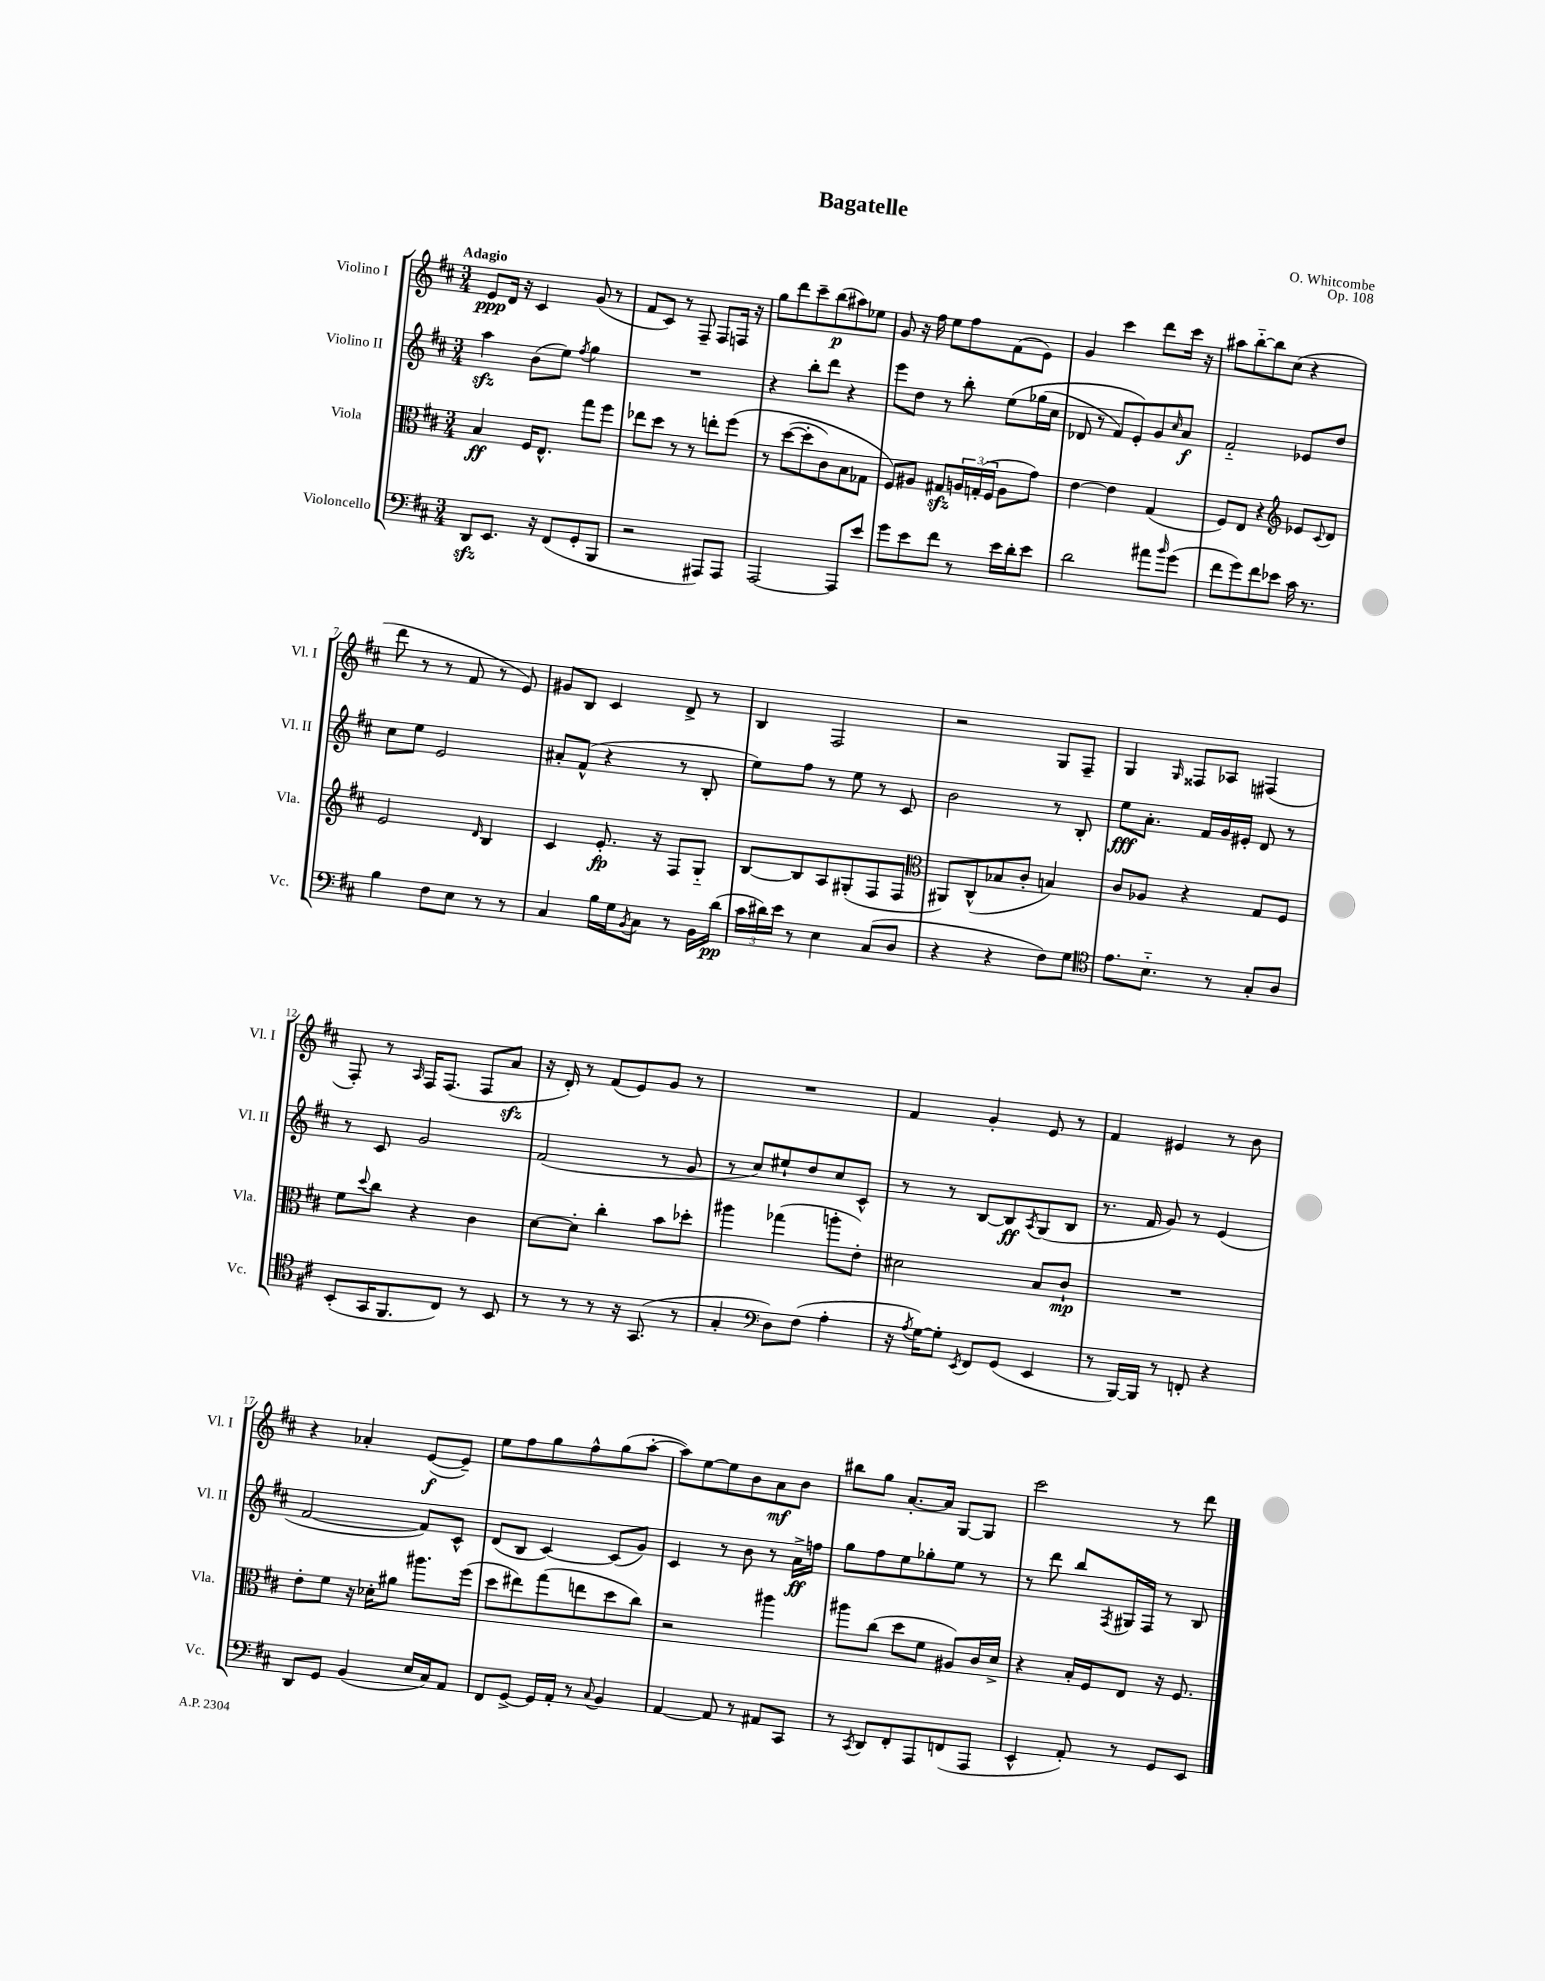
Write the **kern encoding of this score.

**kern	**dynam	**kern	**dynam	**kern	**dynam	**kern	**dynam
*part4	*part4	*part3	*part3	*part2	*part2	*part1	*part1
*staff4	*staff4	*staff3	*staff3	*staff2	*staff2	*staff1	*staff1
*I"Violoncello	*	*I"Viola	*	*I"Violino II	*	*I"Violino I	*
*I'Vc.	*	*I'Vla.	*	*I'Vl. II	*	*I'Vl. I	*
*clefF4	*	*clefC3	*	*clefG2	*	*clefG2	*
*k[f#c#]	*	*k[f#c#]	*	*k[f#c#]	*	*k[f#c#]	*
*M3/4	*	*M3/4	*	*M3/4	*	*M3/4	*
=1	=1	=1	=1	=1	=1	=1	=1
!	!	!	!	!	!	!LO:TX:a:B:t=Adagio	!
8DDzz/L	.	4B/	ff	4aazz\	.	8e/L	ppp
8.EE/J	.	.	.	.	.	16d/Jk	.
.	.	.	.	.	.	16r	.
.	.	16F#/KL	.	(8b\L	.	4c#/	.
16r	.	8.E^^/J	.	.	.	.	.
(8FF#/L	.	.	.	8ee\J)	.	.	.
.	.	.	.	8qff#/	.	.	.
8GG'/	.	8gg\L	.	4gg\	.	(8g/	.
8BBB/J	.	8ff#\J	.	.	.	8r	.
=2	=2	=2	=2	=2	=2	=2	=2
2r	.	8ee-X\L	.	2.r	.	8f#/L	.
.	.	8dd\J	.	.	.	8c#/J)	.
.	.	8r	.	.	.	8r	.
.	.	8r	.	.	.	8F#~/	.
8AAA#X/L)	.	8een'\L	.	.	.	8F#/L	.
8AAA#/J	.	(8ff#\J	.	.	.	16Fn/Jk	.
.	.	.	.	.	.	16r	.
=3	=3	=3	=3	=3	=3	=3	=3
[2AAA/	.	8r	.	4r	.	8gg\L	.
.	.	([8dd\L	.	.	.	8ddd\	.
.	.	8dd'\]	.	8bb'\L	.	8ccc#~\	.
.	.	8c#\)	.	8ddd\J	.	(8bb\	p
8AAA/L]	.	8B\	.	4r	.	8aa#X\)	.
8e/J	.	8G-X\J	.	.	.	8ee-X\J	.
=4	=4	=4	=4	=4	=4	=4	=4
8g\L	.	8F#/L)	.	8eee\L	.	8g/	.
8e\	.	8A#X/J	.	8dd\J	.	16r	.
.	.	.	.	.	.	16ff#\	.
8f#\J	.	8G#Xzz/L	.	8r	.	8ee\L	.
8r	.	24An/L	.	8bb'\	.	8ff#\	.
.	.	(24Gn'/	.	.	.	.	.
.	.	24F#/JJ	.	.	.	.	.
16e\LL	.	8A\L	.	(8ee\L	.	(8f#\	.
16d'\J	.	.	.	.	.	.	.
8e\J	.	8g\J)	.	(16gg-X\L	.	8e\J)	.
.	.	.	.	16cc#\JJ	.	.	.
=5	=5	=5	=5	=5	=5	=5	=5
2d\	.	[4e\	.	8d-X/	.	4g/	.
.	.	.	.	8r	.	.	.
.	.	4e\]	.	8f#/L)	.	4ccc#\	.
.	.	.	.	8e'/)	.	.	.
8a#X\L	.	(4G/	.	8g/	.	8ddd\L	.
16qqb/	.	.	.	16qqcc#/	.	.	.
(8g\J	.	.	.	8a/J	f	16ccc#\Jk	.
.	.	.	.	.	.	16r	.
=6	=6	=6	=6	=6	=6	=6	=6
8f#\L	.	8F#/L)	.	2f#/	.	8aa#X\L	.
8g\)	.	8E/J	.	.	.	[8bb\	.
8f#\	.	4r	.	.	.	8bb\]	.
8e-X\J	.	.	.	.	.	(8cc#\J	.
*	*	*clefG2	*	*	*	*	*
16c#\	.	8e-X/L	.	8e-X/L	.	4r	.
8.r	.	.	.	.	.	.	.
.	.	8qqc#/	.	.	.	.	.
.	.	8d/J	.	8dd/J	.	.	.
!!LO:LB:g=z
=7	=7	=7	=7	=7	=7	=7	=7
4B\	.	2e/	.	8cc#\L	.	8ddd\	.
.	.	.	.	8ee\J	.	8r	.
8F#\L	.	.	.	2e/	.	8r	.
8E\J	.	.	.	.	.	8f#/	.
.	.	16qqd/	.	.	.	.	.
8r	.	4B/	.	.	.	8r	.
8r	.	.	.	.	.	8e/)	.
=8	=8	=8	=8	=8	=8	=8	=8
4C#/	.	4c#/	.	8a#X'/L	.	8g#X/L	.
.	.	.	.	(8f#^^/J	.	8B/J	.
16B\LL	.	8.e'/	fp	4r	.	4c#/	.
16G\J	.	.	.	.	.	.	.
8qBB/	.	.	.	.	.	.	.
8C#\J	.	.	.	.	.	.	.
.	.	16r	.	.	.	.	.
8r	.	8F#/L	.	8r	.	8d^/	.
16BB\LL	.	8G/J	.	8B'/	.	8r	.
(16d\JJ	pp	.	.	.	.	.	.
=9	=9	=9	=9	=9	=9	=9	=9
24c#\LL	.	[8B/L	.	8ee\L)	.	4B/	.
24d#X\)	.	.	.	.	.	.	.
24e\JJ	.	.	.	.	.	.	.
8r	.	8B/]	.	8ff#\J	.	.	.
4E\	.	8A/	.	8r	.	2F#/	.
.	.	(8G#X'/	.	8ee\	.	.	.
(8C#/L	.	8F#/	.	8r	.	.	.
8D/J	.	8F#/J	.	8c#/	.	.	.
=10	=10	=10	=10	=10	=10	=10	=10
*	*	*clefC3	*	*	*	*	*
4r	.	8AA#X/L)	.	2b\	.	2r	.
.	.	(8C#^^/	.	.	.	.	.
4r	.	8B-X/	.	.	.	.	.
.	.	8c#'/J	.	.	.	.	.
8F#\L)	.	4Bn/)	.	8r	.	8G/L	.
8G\J	.	.	.	8B'/	.	8F#~/J	.
=11	=11	=11	=11	=11	=11	=11	=11
*clefC4	*	*	*	*	*	*	*
8.e\L	.	8c#/L	.	8ee\L	fff	4G/	.
.	.	8A-X/J	.	8.a'\J	.	.	.
8.B\J	.	.	.	.	.	.	.
.	.	.	.	.	.	16qqG/	.
.	.	4r	.	.	.	8F##X/L	.
.	.	.	.	16f#/LL	.	.	.
8r	.	.	.	16g/	.	8A-X/J	.
.	.	.	.	16e#X'/JJ	.	.	.
8G'/L	.	8G/L	.	8d/	.	(4F#X/	.
8A/J	.	8F#/J	.	8r	.	.	.
!!LO:LB:g=z
=12	=12	=12	=12	=12	=12	=12	=12
(8BB'/L	.	8f#\L	.	8r	.	8F#'/)	.
.	.	8qqdd/	.	.	.	.	.
16GG/K	.	8cc#\J	.	8c#/	.	8r	.
8.FF#/	.	.	.	.	.	.	.
.	.	.	.	.	.	16qqA/	.
.	.	4r	.	2g/	.	16F#/KL	.
.	.	.	.	.	.	(8.F#/J	.
8C#/J)	.	.	.	.	.	.	.
8r	.	4c#\	.	.	.	8F#/L	.
8BB/	.	.	.	.	.	8azz/J	.
=13	=13	=13	=13	=13	=13	=13	=13
8r	.	[8d\L	.	(2f#/	.	16r	.
.	.	.	.	.	.	16d'/)	.
8r	.	8d'\J]	.	.	.	8r	.
8r	.	4cc#'\	.	.	.	(8f#/L	.
16r	.	.	.	.	.	8e/)	.
(8.GG/	.	.	.	.	.	.	.
.	.	8b\L	.	8r	.	8g/J	.
8r	.	8dd-X'\J	.	8g/	.	8r	.
=14	=14	=14	=14	=14	=14	=14	=14
4G'/	.	4aa#X\	.	8r	.	2.r	.
.	.	.	.	8cc#/L)	.	.	.
*clefF4	*	*	*	*	*	*	*
8D\L)	.	(4gg-X\	.	8ee#X`/	.	.	.
(8F#\J	.	.	.	8dd/	.	.	.
4A'\	.	8aan'\L	.	8cc#/	.	.	.
.	.	8e'\J)	.	8c#^^/J	.	.	.
=15	=15	=15	=15	=15	=15	=15	=15
16r	.	2d#X\	.	8r	.	4f#/	.
8qA/	.	.	.	.	.	.	.
[16G\KL)	.	.	.	.	.	.	.
8G'\J]	.	.	.	8r	.	.	.
8qEE/	.	.	.	.	.	.	.
8FF#/L	.	.	.	[8B/L	.	4g'/	.
(8GG/J	.	.	.	8B/]	ff	.	.
.	.	.	.	8qA/	.	.	.
4EE/	.	8B/L	.	(8G/	.	8e/	.
.	.	8c#`/J	mp	8B/J	.	8r	.
=16	=16	=16	=16	=16	=16	=16	=16
8r	.	2.r	.	8.r	.	4f#/	.
[16BBB/LL)	.	.	.	.	.	.	.
16BBB/JJ]	.	.	.	16f#/	.	.	.
8r	.	.	.	8g/)	.	4e#X/	.
8FFn'/	.	.	.	8r	.	.	.
4r	.	.	.	(4e/	.	8r	.
.	.	.	.	.	.	8b\	.
!!LO:LB:g=z
=17	=17	=17	=17	=17	=17	=17	=17
8DD/L	.	8e'\L	.	[2f#/	.	4r	.
8GG/J	.	8f#\J	.	.	.	.	.
(4BB/	.	16r	.	.	.	4a-X'/	.
.	.	16d-X'\KL	.	.	.	.	.
.	.	8a#X\J	.	.	.	.	.
16E/LL	.	8.aa#X\L	.	8f#/L])	.	([8e/L	f
16C#/J)	.	.	.	.	.	.	.
8AA/J	.	.	.	8c#^^/J	.	8e~/J])	.
.	.	(16ff#\Jk	.	.	.	.	.
=18	=18	=18	=18	=18	=18	=18	=18
8FF#/L	.	8dd\L	.	(8d/L	.	8ee\L	.
[8GG^/J	.	8ee#X\)	.	8B/J	.	8ff#\	.
16GG/LL]	.	(8gg\	.	[4c#/)	.	8gg\	.
16AA'/JJ	.	.	.	.	.	.	.
8r	.	8een\	.	.	.	8ff#^^\	.
8qqC#/	.	.	.	.	.	.	.
4BB/	.	8dd\	.	(8c#/L]	.	(8gg\	.
.	.	8cc#\J)	.	8g/J)	.	[8aa'\J	.
=19	=19	=19	=19	=19	=19	=19	=19
[4AA/	.	2r	.	4c#/	.	8aa\L])	.
.	.	.	.	.	.	[8ee\	.
8AA/]	.	.	.	8r	.	8ee\]	.
8r	.	.	.	8b\	.	8b\	.
8AA#X/L	.	4aa#X\	.	8r	.	8a\	mf
8CC#/J	.	.	.	16a^\LL	ff	8b\J	.
.	.	.	.	16ffn\JJ	.	.	.
=20	=20	=20	=20	=20	=20	=20	=20
8r	.	8aa#X\L	.	8gg\L	.	8bb#X\L	.
8qCC#/	.	.	.	.	.	.	.
8DD/L	.	(8cc#\J	.	8ff#\	.	8gg\J	.
8FF#'/	.	8dd\L	.	8ee\	.	[8.a'/L	.
8AAA/	.	8f#\J	.	8gg-X'\	.	.	.
.	.	.	.	.	.	16a/Jk]	.
(8FFn/	.	8A#X/L)	.	8ee\J	.	[8G/L	.
8AAA/J	.	16c#/L	.	8r	.	8G/J]	.
.	.	16d^/JJ	.	.	.	.	.
=21	=21	=21	=21	=21	=21	=21	=21
4EE^^/	.	4r	.	8r	.	2ccc#\	.
.	.	.	.	8ddd\	.	.	.
8AA'/)	.	16B'/LL	.	8bb/L	.	.	.
.	.	16F#/J	.	.	.	.	.
.	.	.	.	8qF#/	.	.	.
8r	.	8E/J	.	16G#X/L	.	.	.
.	.	.	.	16F#/JJ	.	.	.
8GG/L	.	16r	.	8r	.	8r	.
.	.	8.F#/	.	.	.	.	.
8EE/J	.	.	.	8B/	.	8ddd\	.
==	==	==	==	==	==	==	==
*-	*-	*-	*-	*-	*-	*-	*-
